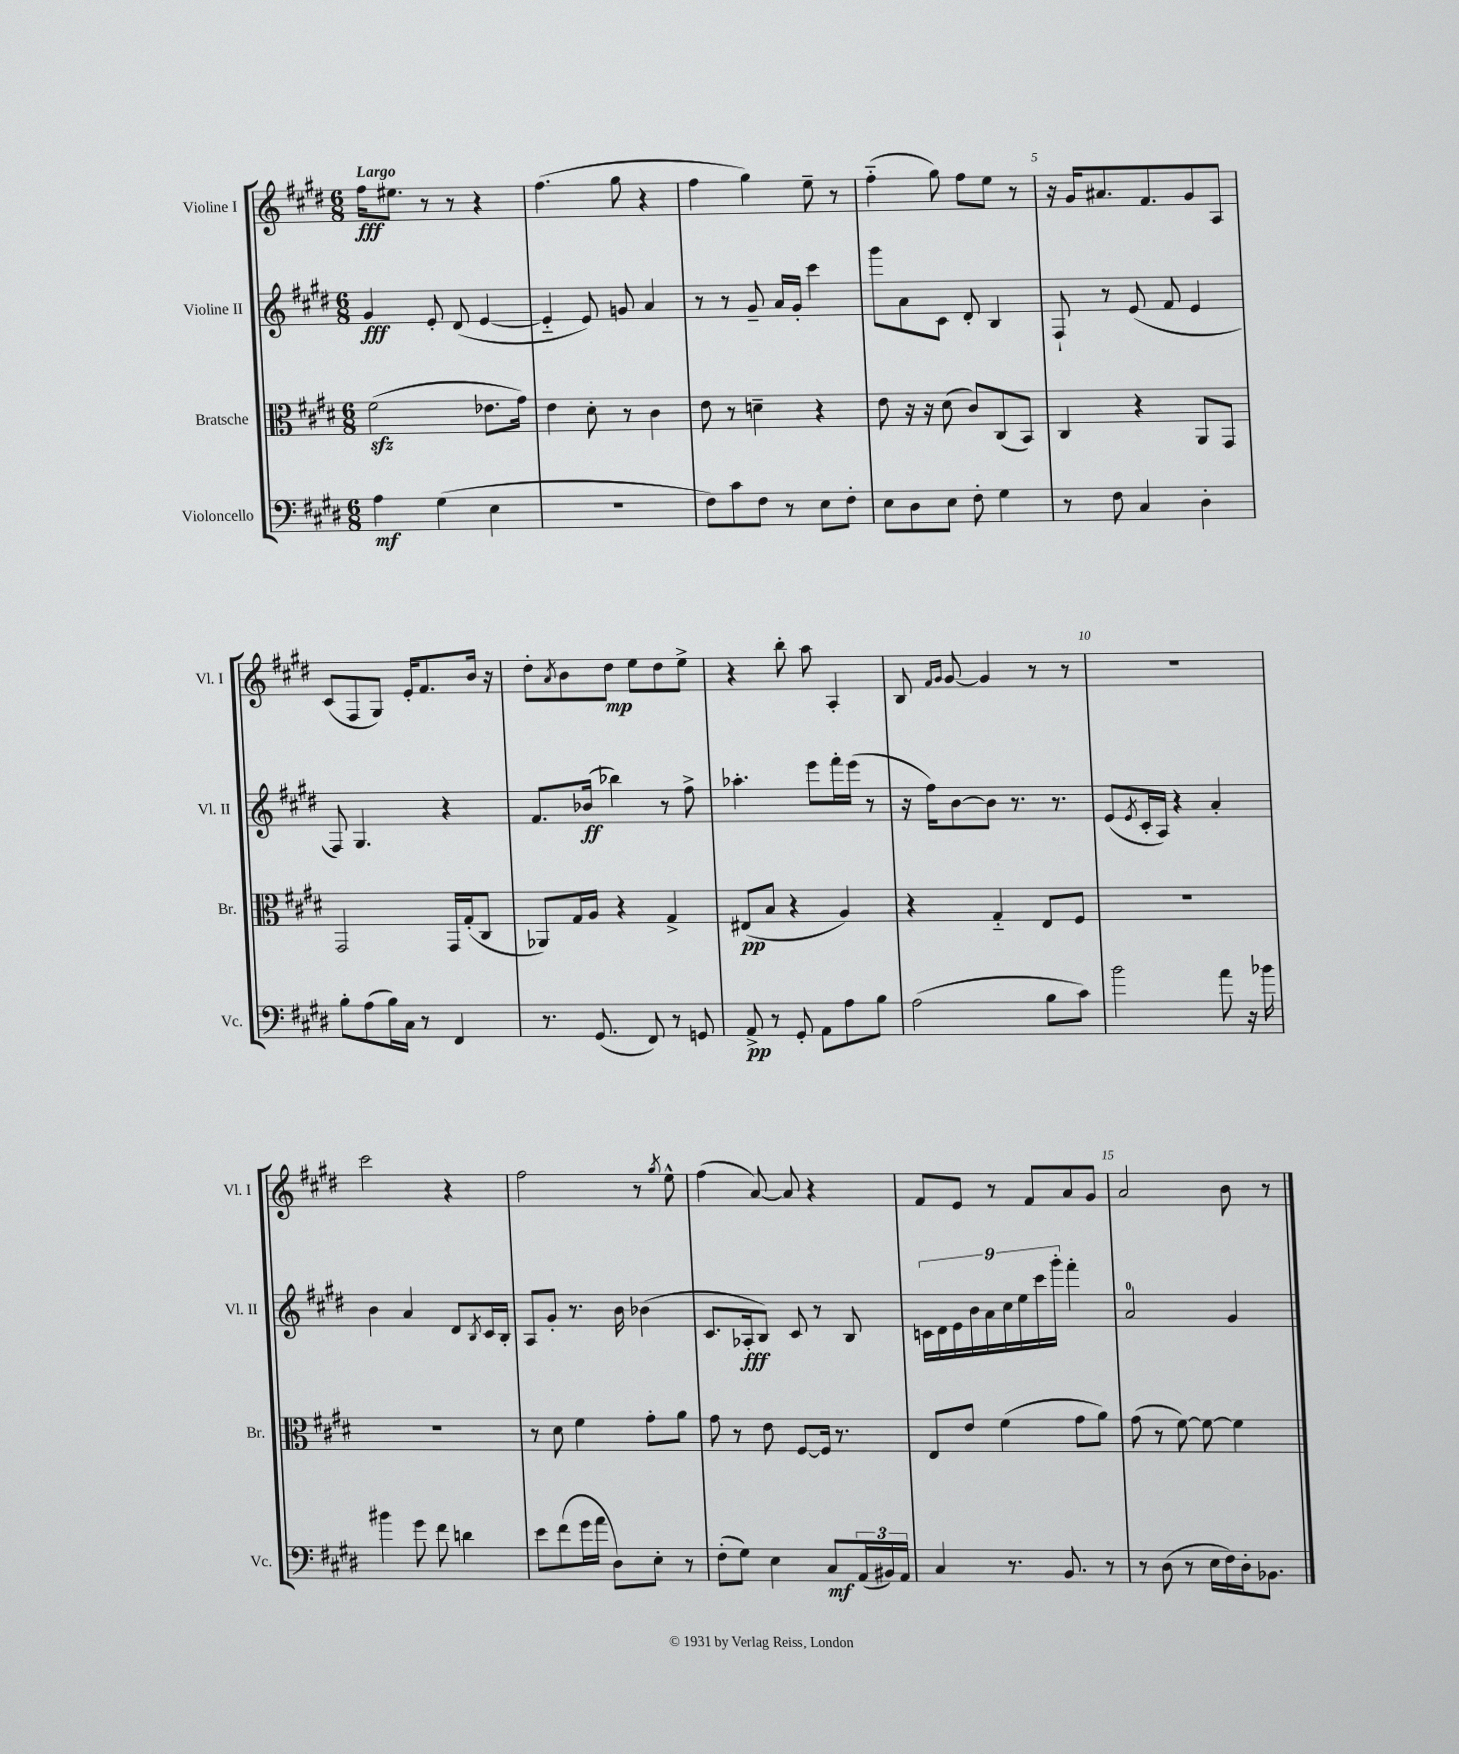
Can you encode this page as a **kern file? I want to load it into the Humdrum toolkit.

**kern	**kern	**kern	**kern
*staff4	*staff3	*staff2	*staff1
*clefF4	*clefC3	*clefG2	*clefG2
*k[f#c#g#d#]	*k[f#c#g#d#]	*k[f#c#g#d#]	*k[f#c#g#d#]
*M6/8	*M6/8	*M6/8	*M6/8
4A	(2f#	4g#	16ff#
.	.	.	8.ee#
(4G#	.	8e'	8r
.	.	(8d#	8r
4E	8.e-	[4e	4r
.	16g#)	.	.
=	=	=	=
2.r	4e	4e'~]	(4.ff#
.	8d#'	8e)	.
.	8r	8g	8gg#
.	4c#	4a	4r
=	=	=	=
8F#)	8e	8r	4ff#
8c#	8r	8r	.
8F#	4d~	8g#~	4gg#)
8r	.	16a	.
.	.	16g#'	.
8E	4r	4ccc#	8ee~
8F#'	.	.	8r
=	=	=	=
8E	8e	8ggg#	(4ff#'~
8D#	16r	8a	.
.	16r	.	.
8E	(8d#	8c#	8gg#)
8F#'	8c#)	8d#'	8ff#
4G#	(8C#	4B	8ee
.	8BB)	.	8r
=	=	=	=
8r	4C#	8F#`	16r
.	.	.	16g#
8F#	.	8r	8.a#
4C#	4r	(8e	.
.	.	.	8.f#
.	.	8f#	.
4D#'	8AA	4e	8g#
.	8GG#	.	8A
=	=	=	=
8B'	2GG#	8F#)	(8c#
(8A	.	4.G#	8F#
16B)	.	.	8G#)
16C#	.	.	.
8r	.	.	16e'
.	.	.	8.f#
4FF#	16GG#	4r	.
.	(16G#'	.	.
.	8C#	.	16b
.	.	.	16r
=	=	=	=
8.r	8AA-)	8.f#	8dd#'
.	.	.	8qa
.	16G#	.	8b
(8.GG#	16A	(16b-	.
.	4r	4bb-)	8dd#
8FF#)	.	.	8ee
8r	4G#^	8r	8dd#
8GG	.	8ff#^	8ee^
=	=	=	=
8AA^	(8E#	4.aa-'	4r
8r	8B	.	.
8GG#'	4r	.	8bb'
8AA	.	8eee	8aa
8A	4A)	16fff#'	4A'
.	.	(16eee	.
8B	.	8r	.
=	=	=	=
(2A	4r	16r	8B
.	.	16ff#)	.
.	.	.	16qqf#
.	.	.	16qqg#
.	.	[8b	[8g#
.	4G#'~	8b]	4g#]
.	.	8.r	.
8B	8E	.	8r
.	.	8.r	.
8c#)	8F#	.	8r
=	=	=	=
2b	2.r	(8e	2.r
.	.	8qe	.
.	.	16c#'	.
.	.	16A)	.
.	.	4r	.
8a	.	4a'	.
16r	.	.	.
16b-	.	.	.
=	=	=	=
4b#	2.r	4b	2ccc#
8g#	.	4a	.
8f#	.	.	.
4d	.	8d#	4r
.	.	8qB	.
.	.	16c#	.
.	.	16B'	.
=	=	=	=
8e	8r	8A	2ff#
(8f#	8d#	8g#'	.
16g#	4f#	8.r	.
16a	.	.	.
8D#)	.	.	.
.	.	16b	.
8E'	8g#'	(4b-	8r
.	.	.	8qgg#
8r	8a	.	8ee^^
=	=	=	=
(8F#'	8g#	8.c#	(4ff#
8G#)	8r	.	.
.	.	16A-'	.
4E	8e	8B)	[8a)
.	[8F#	8c#	8a]
8C#	16F#]	8r	4r
.	8.r	.	.
(24AA	.	8B	.
24BB#)	.	.	.
24AA	.	.	.
=	=	=	=
4C#	8E	18c	8f#
.	.	18d#	.
.	.	18e	.
.	8e	.	8e
.	.	18b	.
.	.	18a	.
8.r	(4f#	.	8r
.	.	18cc#	.
.	.	18ee	.
.	.	.	8f#
.	.	18ccc#	.
8.BB	.	.	.
.	.	18ggg#'	.
.	8g#	4fff#'	8a
8r	8a)	.	8g#
=	=	=	=
8r	(8g#	2a	2a
(8D#	8r	.	.
8r	[8f#)	.	.
16E	8f#_	.	.
16F#)	.	.	.
16D#'	4f#]	4g#	8b
8.BB-	.	.	.
.	.	.	8r
==	==	==	==
*-	*-	*-	*-
